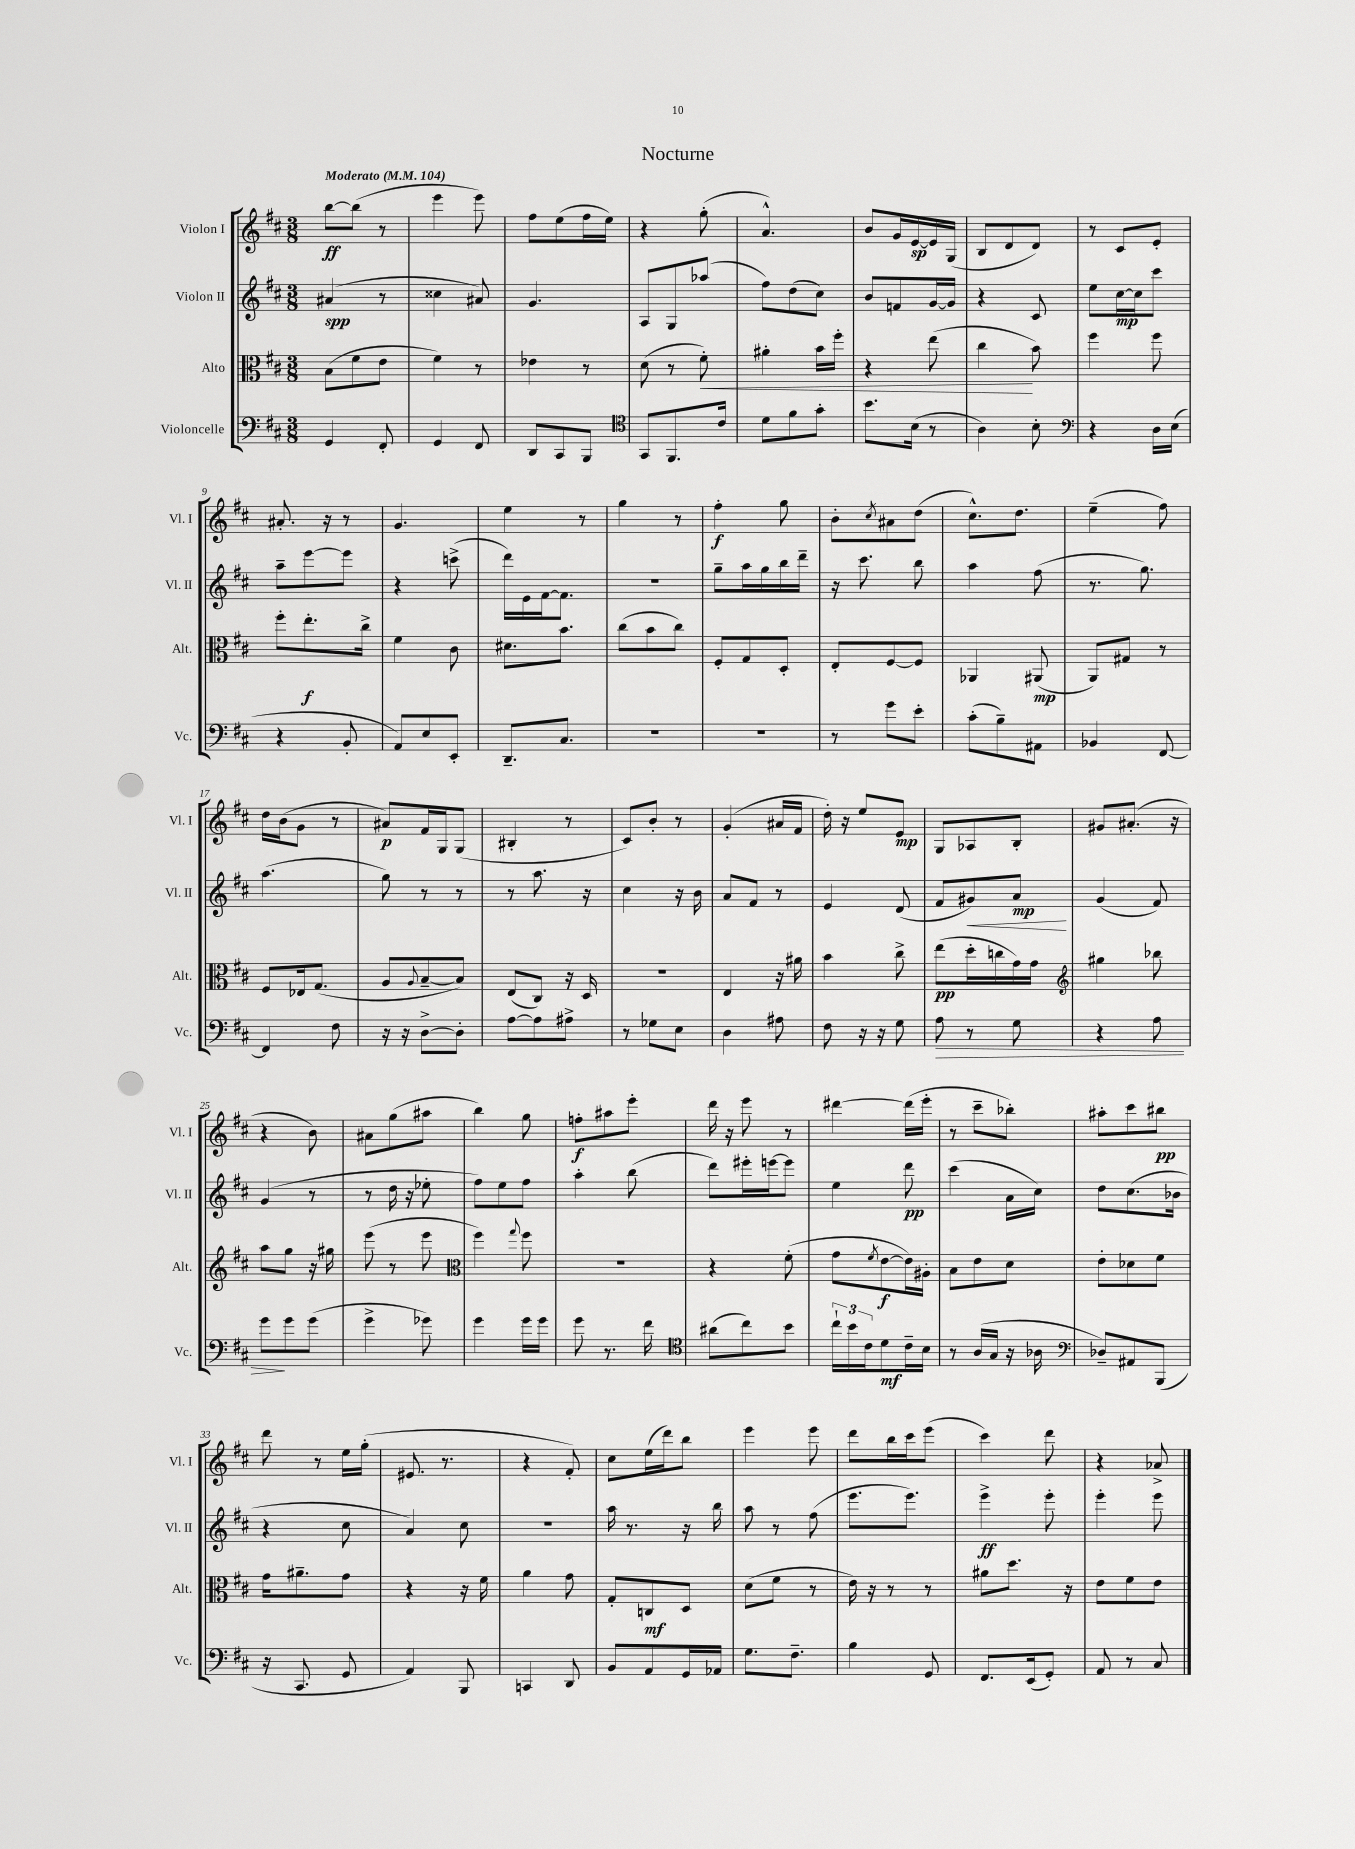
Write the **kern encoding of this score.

**kern	**dynam	**kern	**dynam	**kern	**dynam	**kern	**dynam
*part4	*part4	*part3	*part3	*part2	*part2	*part1	*part1
*staff4	*staff4	*staff3	*staff3	*staff2	*staff2	*staff1	*staff1
*I"Violoncelle	*	*I"Alto	*	*I"Violon II	*	*I"Violon I	*
*I'Vc.	*	*I'Alt.	*	*I'Vl. II	*	*I'Vl. I	*
*clefF4	*	*clefC3	*	*clefG2	*	*clefG2	*
*k[f#c#]	*	*k[f#c#]	*	*k[f#c#]	*	*k[f#c#]	*
*M3/8	*	*M3/8	*	*M3/8	*	*M3/8	*
*MM104	*	*MM104	*	*MM104	*	*MM104	*
=1	=1	=1	=1	=1	=1	=1	=1
!	!	!	!	!	!	!LO:TX:a:B:t=Moderato	!
4GG/	.	(8B\L	.	(4a#X/	spp	[8bb\L	ff
.	.	8f#\	.	.	.	(8bb\J]	.
8FF#'/	.	8e\J	.	8r	.	8r	.
=2	=2	=2	=2	=2	=2	=2	=2
4GG/	.	4f#\)	.	4cc##X\	.	4eee\	.
8FF#/	.	8r	.	8a#X/)	.	8eee\)	.
=3	=3	=3	=3	=3	=3	=3	=3
8DD/L	.	4e-X\	.	4.g/	.	8ff#\L	.
8CC#/	.	.	.	.	.	(8ee\	.
8BBB/J	.	8r	.	.	.	16ff#\L	.
.	.	.	.	.	.	16ee\JJ)	.
=4	=4	=4	=4	=4	=4	=4	=4
*clefC4	*	*	*	*	*	*	*
8GG/L	.	(8d\	.	8A/L	.	4r	.
8.FF#/	.	8r	.	8G/	.	.	.
!	!	!	!LO:HP:b	!	!	!	!
.	.	8f#'\)	<	(8aa-X/J	.	(8gg'\	.
16c#/Jk	.	.	.	.	.	.	.
=5	=5	=5	=5	=5	=5	=5	=5
8d\L	.	4a#X'\	.	8ff#\L)	.	4.a^^/)	.
8f#\	.	.	.	(8dd\	.	.	.
8g'\J	.	16b\LL	.	8cc#\J)	.	.	.
.	.	16ff#'\JJ	.	.	.	.	.
=6	=6	=6	=6	=6	=6	=6	=6
8.b\L	.	4r	.	8b/L	.	8b/L	.
.	.	.	.	8fn/	.	16g/L	.
(16B\Jk	.	.	.	.	.	[16e/	sp
8r	.	(8ee\	.	[16g/L	.	16e/]	.
.	.	.	.	16g/JJ]	.	(16G/JJ	.
=7	=7	=7	=7	=7	=7	=7	=7
4A\)	.	4cc#\	.	4r	.	8B/L	.
.	.	.	.	.	.	8d/	.
8B'\	.	8b\)	[	8c#/	.	8d/J)	.
=8	=8	=8	=8	=8	=8	=8	=8
*clefF4	*	*	*	*	*	*	*
4r	.	4ff#\	.	8ee\L	.	8r	.
.	.	.	.	[16cc#\L	mp	8c#/L	.
.	.	.	.	16cc#\J]	.	.	.
16D\LL	.	8ff#\	.	8ccc#\J	.	8e'/J	.
(16E\JJ	.	.	.	.	.	.	.
!!LO:LB:g=z
=9	=9	=9	=9	=9	=9	=9	=9
4r	.	8ff#'\L	.	8aa~\L	.	8.a#X'/	.
.	.	8.ee'\	f	[8eee\	.	.	.
.	.	.	.	.	.	16r	.
8BB'/	.	.	.	8eee\J]	.	8r	.
.	.	16cc#^\Jk	.	.	.	.	.
=10	=10	=10	=10	=10	=10	=10	=10
8AA/L)	.	4f#\	.	4r	.	4.g/	.
8E/	.	.	.	.	.	.	.
8EE'/J	.	8c#\	.	(8cccn^\	.	.	.
=11	=11	=11	=11	=11	=11	=11	=11
8.DD~/L	.	8.d#X\L	.	16ddd\LL)	.	4ee\	.
.	.	.	.	16e\	.	.	.
.	.	.	.	[16f#\J	.	.	.
8.C#/J	.	8.b\J	.	8.f#\J]	.	.	.
.	.	.	.	.	.	8r	.
=12	=12	=12	=12	=12	=12	=12	=12
4.r	.	(8cc#\L	.	4.r	.	4gg\	.
.	.	8b\	.	.	.	.	.
.	.	8cc#\J)	.	.	.	8r	.
=13	=13	=13	=13	=13	=13	=13	=13
4.r	.	8F#'/L	.	8gg~\L	.	4ff#'\	f
.	.	8G/	.	16aa\L	.	.	.
.	.	.	.	16gg\	.	.	.
.	.	8D'/J	.	16bb\	.	8gg\	.
.	.	.	.	16ddd~\JJ	.	.	.
=14	=14	=14	=14	=14	=14	=14	=14
8r	.	8E'/L	.	16r	.	8b'\L	.
.	.	.	.	8.ccc#\	.	.	.
.	.	.	.	.	.	8qcc#/	.
8g\L	.	[8F#/	.	.	.	8a#X\	.
8e'\J	.	8F#/J]	.	8bb\	.	(8dd\J	.
=15	=15	=15	=15	=15	=15	=15	=15
(8c#'\L	.	4AA-X/	.	4aa\	.	8.cc#^^\L)	.
8B~\)	.	.	.	.	.	.	.
.	.	.	.	.	.	8.dd\J	.
8AA#X\J	.	(8AA#X/	mp	(8ff#\	.	.	.
=16	=16	=16	=16	=16	=16	=16	=16
4BB-X/	.	8AA/L)	.	8.r	.	(4ee~\	.
.	.	8G#X/J	.	.	.	.	.
.	.	.	.	8.gg\)	.	.	.
[8FF#/	.	8r	.	.	.	8ff#\)	.
!!LO:LB:g=z
=17	=17	=17	=17	=17	=17	=17	=17
4FF#/]	.	8F#/L	.	(4.aa\	.	16dd\LL	.
.	.	.	.	.	.	(16b\J	.
.	.	16E-X/k	.	.	.	8g\J	.
.	.	(8.G/J	.	.	.	.	.
8F#\	.	.	.	.	.	8r	.
=18	=18	=18	=18	=18	=18	=18	=18
16r	.	8A/L	.	8gg\)	.	8a#X/L)	p
16r	.	.	.	.	.	.	.
.	.	8qqA/	.	.	.	.	.
[8D^\L	.	[8B~/	.	8r	.	16f#/L	.
.	.	.	.	.	.	16G/J	.
8D'\J]	.	8B/J])	.	8r	.	(8G/J	.
=19	=19	=19	=19	=19	=19	=19	=19
[8A\L	.	(8E/L	.	8r	.	4B#X'/	.
8A\]	.	8C#/J)	.	8.aa\	.	.	.
8A#X^\J	.	16r	.	.	.	8r	.
.	.	16D/	.	16r	.	.	.
=20	=20	=20	=20	=20	=20	=20	=20
8r	.	4.r	.	4cc#\	.	8c#/L)	.
8G-X\L	.	.	.	.	.	8b'/J	.
8E\J	.	.	.	16r	.	8r	.
.	.	.	.	16b\	.	.	.
=21	=21	=21	=21	=21	=21	=21	=21
4D\	.	4E/	.	8a/L	.	(4g'/	.
.	.	.	.	8f#/J	.	.	.
8A#X\	.	16r	.	8r	.	16a#X/LL	.
.	.	16a#X\	.	.	.	16f#/JJ	.
=22	=22	=22	=22	=22	=22	=22	=22
8F#\	.	4b\	.	4e/	.	16dd'\)	.
.	.	.	.	.	.	16r	.
16r	.	.	.	.	.	8ee/L	.
16r	.	.	.	.	.	.	.
8G\	.	8cc#^\	.	(8d/	.	8e/J	mp
=23	=23	=23	=23	=23	=23	=23	=23
!	!LO:HP:b	!	!	!	!	!	!
8A\	>	(8ee\L	pp	8f#/L	.	8G/L	.
!	!	!	!	!	!LO:HP:b	!	!
8r	.	16dd'\L	.	8g#X/)	<	8A-X/	.
.	.	16ccn\	.	.	.	.	.
8G\	.	16g\)	.	8a/J	mp	8B'/J	.
.	.	16g\JJ	.	.	.	.	.
.	.	.	.	.	[	.	.
=24	=24	=24	=24	=24	=24	=24	=24
*	*	*clefG2	*	*	*	*	*
4r	.	4gg#X\	.	(4g/	.	8g#X/L	.
.	.	.	.	.	.	(8.a#X'/J	.
8A\	.	8bb-X\	.	8f#/)	.	.	.
.	.	.	.	.	.	16r	.
!!LO:LB:g=z
=25	=25	=25	=25	=25	=25	=25	=25
8g\L	.	8aa\L	.	(4g/	.	4r	.
8g\	]	8gg\J	.	.	.	.	.
(8g\J	.	16r	.	8r	.	8b\)	.
.	.	16gg#X\	.	.	.	.	.
=26	=26	=26	=26	=26	=26	=26	=26
4g^\	.	(8eee\	.	8r	.	8a#X\L	.
.	.	8r	.	16dd\	.	(8gg\	.
.	.	.	.	16r	.	.	.
8g-X\)	.	8eee\	.	8ee-X'\	.	8aa#X\J	.
=27	=27	=27	=27	=27	=27	=27	=27
*	*	*clefC3	*	*	*	*	*
4g\	.	4ff#\)	.	8ff#\L)	.	4bb\)	.
.	.	.	.	8ee\	.	.	.
.	.	8qqgg/	.	.	.	.	.
16g\LL	.	8ff#\	.	8ff#\J	.	8gg\	.
16g\JJ	.	.	.	.	.	.	.
=28	=28	=28	=28	=28	=28	=28	=28
8g\	.	4.r	.	4aa'\	.	8ffn'\L	f
8.r	.	.	.	.	.	8aa#X\	.
.	.	.	.	(8bb\	.	8eee'\J	.
16f#\	.	.	.	.	.	.	.
=29	=29	=29	=29	=29	=29	=29	=29
*clefC4	*	*	*	*	*	*	*
(8a#X\L	.	4r	.	8ddd\L)	.	16ddd\	.
.	.	.	.	.	.	16r	.
8cc#\)	.	.	.	16eee#X'\L	.	8eee\	.
.	.	.	.	[16eeen\J	.	.	.
8b\J	.	(8f#'\	.	8eee\J]	.	8r	.
=30	=30	=30	=30	=30	=30	=30	=30
24cc#`\LL	.	8g\L	.	4ee\	.	[4ddd#X\	.
24b\	.	.	.	.	.	.	.
24c#\J	.	.	.	.	.	.	.
.	.	8qf#/	.	.	.	.	.
8d\	mf	[8e\	f	.	.	.	.
16c#~\L	.	16e\L])	.	8ddd\	pp	(16ddd#\LL]	.
16B\JJ	.	16A#X'\JJ	.	.	.	16eee'\JJ	.
=31	=31	=31	=31	=31	=31	=31	=31
8r	.	8B\L	.	(4ccc#\	.	8r	.
(16A/LL	.	8e\	.	.	.	8ccc#~\L	.
16G/JJ	.	.	.	.	.	.	.
16r	.	8d\J	.	16a\LL	.	8bb-X'\J)	.
16A-X\	.	.	.	16cc#\JJ)	.	.	.
=32	=32	=32	=32	=32	=32	=32	=32
*clefF4	*	*	*	*	*	*	*
8D-X~/L)	.	8e'\L	.	8dd\L	.	8aa#X'\L	.
8AA#X/	.	8d-X\	.	(8.cc#\	.	8ccc#\	.
(8BBB/J	.	8f#\J	.	.	.	8bb#X\J	pp
.	.	.	.	16b-X\Jk	.	.	.
!!LO:LB:g=z
=33	=33	=33	=33	=33	=33	=33	=33
16r	.	16g\KL	.	4r	.	8ddd\	.
8.CC#/	.	8.a#X~\	.	.	.	.	.
.	.	.	.	.	.	8r	.
8GG/	.	8g\J	.	8cc#\	.	16ee\LL	.
.	.	.	.	.	.	(16gg'\JJ	.
=34	=34	=34	=34	=34	=34	=34	=34
4AA/)	.	4r	.	4a/)	.	8.e#X/	.
.	.	.	.	.	.	8.r	.
8BBB/	.	16r	.	8cc#\	.	.	.
.	.	16f#\	.	.	.	.	.
=35	=35	=35	=35	=35	=35	=35	=35
4CCn/	.	4a\	.	4.r	.	4r	.
8DD/	.	8g\	.	.	.	8f#'/)	.
=36	=36	=36	=36	=36	=36	=36	=36
8BB/L	.	8G'/L	.	16aa\	.	8cc#\L	.
.	.	.	.	8.r	.	.	.
8AA/	.	8Cn/	mf	.	.	(16ee\L	.
.	.	.	.	.	.	16ddd\J)	.
16GG/L	.	8D/J	.	16r	.	8bb\J	.
16AA-X/JJ	.	.	.	16bb\	.	.	.
=37	=37	=37	=37	=37	=37	=37	=37
8.G\L	.	(8d\L	.	8aa\	.	4eee\	.
.	.	8f#\J	.	8r	.	.	.
8.F#~\J	.	.	.	.	.	.	.
.	.	8r	.	(8ff#\	.	8eee\	.
=38	=38	=38	=38	=38	=38	=38	=38
4B\	.	16e\)	.	8.eee\L	.	8ddd\L	.
.	.	16r	.	.	.	.	.
.	.	8r	.	.	.	16bb\L	.
.	.	.	.	8.eee\J)	.	16ccc#\J	.
8GG/	.	8r	.	.	.	(8eee\J	.
=39	=39	=39	=39	=39	=39	=39	=39
8.FF#/L	.	8a#X\L	.	4eee^\	ff	4ccc#\)	.
.	.	8.dd\J	.	.	.	.	.
(16EE/k	.	.	.	.	.	.	.
8GG'/J)	.	.	.	8eee'\	.	8ddd\	.
.	.	16r	.	.	.	.	.
=40	=40	=40	=40	=40	=40	=40	=40
8AA/	.	8e\L	.	4eee'\	.	4r	.
8r	.	8f#\	.	.	.	.	.
8C#/	.	8e\J	.	8eee\	.	8a-X^/	.
==	==	==	==	==	==	==	==
*-	*-	*-	*-	*-	*-	*-	*-
